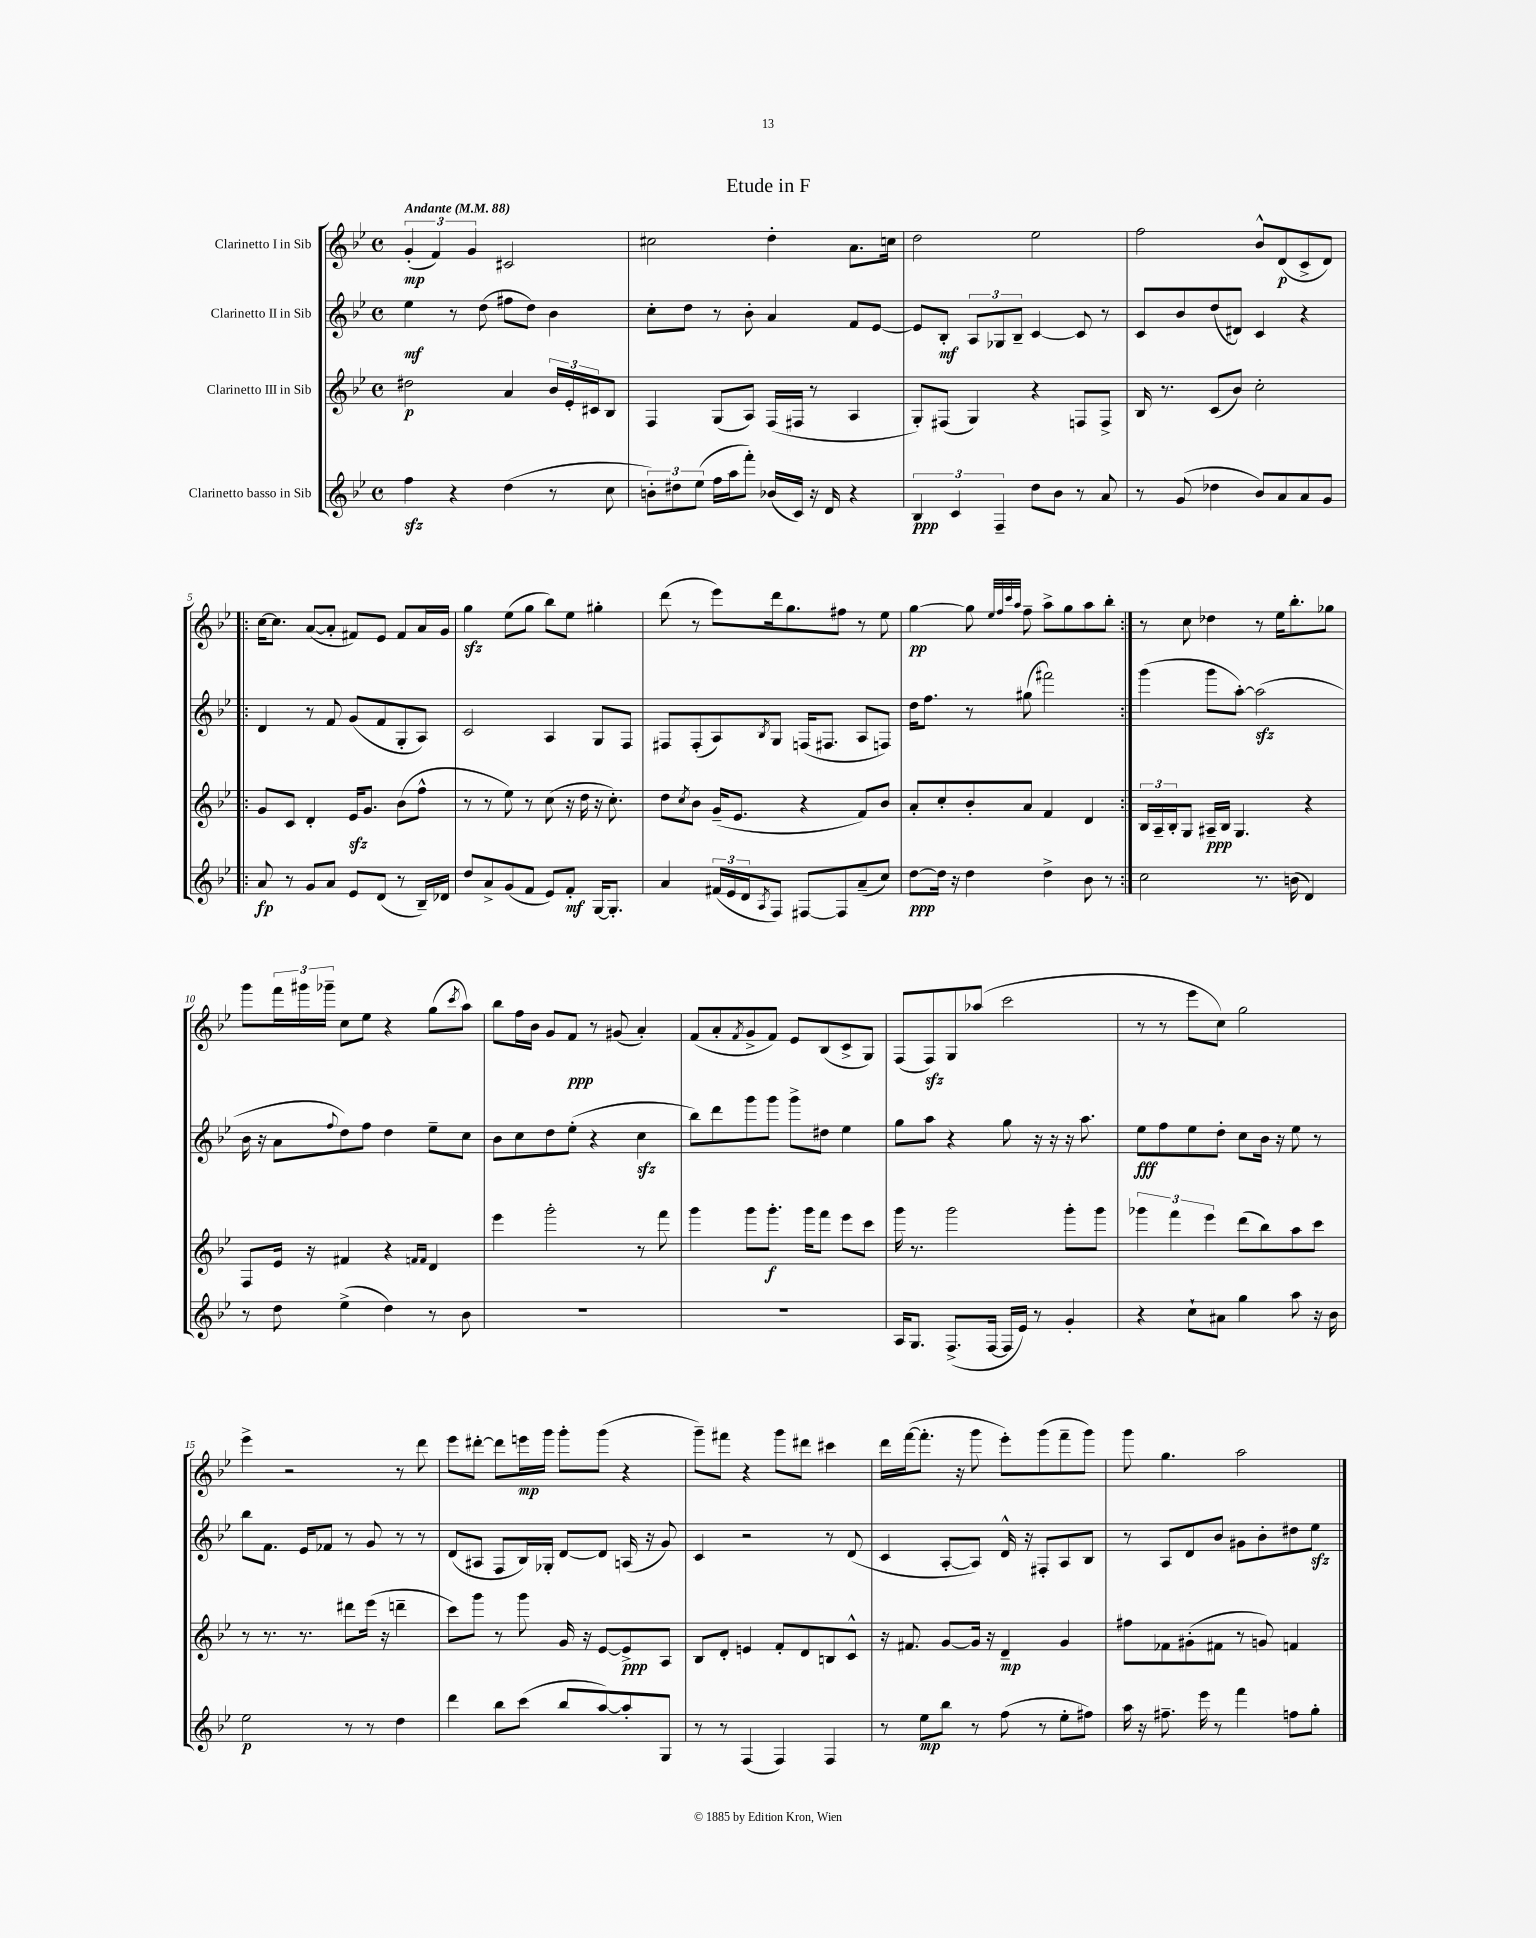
\header { title = "Etude in F" }
<<
\new StaffGroup <<
\new Staff = "s0" \with { instrumentName = "Clarinetto I in Sib" } {
    \clef treble \key bes \major \defaultTimeSignature \time 4/4 \tempo "Andante" 4 = 88
    \tuplet 3/2 { g'4-.\mp( f'4) g'4 } cis'2 |
    cis''2 d''4-. a'8. c''16 |
    d''2 ees''2 |
    f''2 bes'8-^ d'8\p( c'8-> d'8) |
    \repeat volta 2 { c''16~ c''8. a'8~( a'8-. fis'8) ees'8 fis'8 a'16 g'16 |
    g''4\sfz ees''8( g''8 bes''8) ees''8 gis''4-. |
    d'''8( r8 ees'''8) d'''16 g''8. fis''8 r8 ees''8 |
    g''4~\pp g''8 \grace { ees''32 f''32 c'''32 a''32 } f''8-- a''8-> g''8 a''8 bes''8-. | }
    r8 c''8 des''4 r8 ees''16 bes''8.-. ges''8 |
    g'''8 \tuplet 3/2 { f'''16 gis'''16 ges'''16-- } c''8 ees''8 r4 g''8( \acciaccatura { c'''8 } a''8) |
    bes''8 f''16 bes'16 g'8 f'8\ppp r8 gis'8( a'4-.) |
    f'8( a'8-. \acciaccatura { f'8 } g'8-> f'8) ees'8 bes8( c'8-> g8) |
    f8( f8\sfz) g8 aes''8( c'''2 |
    r8 r8 ees'''8 c''8) g''2 |
    ees'''4-> r2 r8 d'''8 |
    ees'''8 dis'''8~-. dis'''8 e'''16\mp g'''16 g'''8-. g'''8( r4 |
    g'''8--) fis'''8 r4 g'''8 dis'''8 cis'''4 |
    d'''16 f'''16~( f'''8.-. r16 g'''8 ees'''8-.) g'''8( f'''8-- g'''8) |
    g'''8 g''4. a''2 \bar "|." |
}
\new Staff = "s1" \with { instrumentName = "Clarinetto II in Sib" } {
    \clef treble \key bes \major \defaultTimeSignature \time 4/4
    ees''4\mf r8 d''8( fis''8 d''8) bes'4 |
    c''8-. d''8 r8 bes'8-. a'4 f'8 ees'8~ |
    ees'8 bes8-.\mf \tuplet 3/2 { a8 ges8 bes8-- } c'4~ c'8 r8 |
    c'8 bes'8 d''8( dis'8) c'4 r4 |
    \repeat volta 2 { d'4 r8 f'8 g'8( f'8 g8-. a8) |
    c'2 a4 g8 f8 |
    fis8 fis8-.( a8) \acciaccatura { bes8 } g8 f16( fis8. a8 f8) |
    d''16 f''8. r8 gis''8( fis'''2) | }
    g'''4( g'''8 a''8~-.) a''2\sfz( |
    bes'16 r16 a'8 \appoggiatura { f''8 } d''8) f''8 d''4 ees''8-- c''8 |
    bes'8 c''8 d''8 ees''8-.( r4 c''4\sfz |
    bes''8) d'''8 g'''8 g'''8 g'''8-> dis''8 ees''4 |
    g''8 a''8 r4 g''8 r16 r16 r16 a''8. |
    ees''8\fff f''8 ees''8 d''8-. c''8 bes'16 r16 ees''8 r8 |
    bes''8 f'8. ees'16 fes'8 r8 g'8 r8 r8 |
    d'8( ais8 f8 bes16) ges16-. d'8~ d'8 a16( r16 g'8) |
    c'4 r2 r8 d'8( |
    c'4 a8~-. a8) d'16-^ r16 fis8-. a8 bes8 |
    r8 a8 d'8 bes'8 gis'8 bes'8-. dis''8 ees''8\sfz \bar "|." |
}
\new Staff = "s2" \with { instrumentName = "Clarinetto III in Sib" } {
    \clef treble \key bes \major \defaultTimeSignature \time 4/4
    dis''2\p a'4 \tuplet 3/2 { bes'16 ees'16-. cis'16 } bes8 |
    f4 g8( a8) f16( fis16 r8 a4 |
    g8-.) fis8( g4) r4 f8 f8-> |
    bes16 r8. c'8( bes'8) c''2-. |
    \repeat volta 2 { g'8 c'8 d'4-. ees'16\sfz g'8. bes'8( f''8-^ |
    r8 r8 ees''8) r8 c''8( r16 d''16 r16 c''8.-.) |
    d''8 \acciaccatura { c''8 } bes'8 g'16--( ees'8. r4 f'8) bes'8 |
    a'8-. c''8-. bes'8-. a'8 f'4 d'4 | }
    \tuplet 3/2 { bes16 a16-- bes16-. } g8 ais16--\ppp bes16 g4. r4 |
    f8 ees'16 r16 fis'4 r4 \grace { f'16 f'16 } d'4 |
    ees'''4 g'''2-. r8 f'''8 |
    g'''4 g'''8 g'''8.-.\f g'''16 f'''8 ees'''8 c'''8 |
    g'''16 r8. g'''2 g'''8-. g'''8 |
    \tuplet 3/2 { ges'''4 f'''4 ees'''4 } d'''8( bes''8) a''8 c'''8 |
    r8 r8. r8. dis'''8 ees'''16( r16 d'''4-- |
    c'''8) g'''8 r8 g'''8 g'16 r16 ees'8~ ees'8->\ppp a8 |
    bes8 d'8-. e'4 f'8-. d'8 b8 c'8-^ |
    r16 fis'8. g'8~ g'16 r16 d'4--\mp g'4 |
    fis''8 fes'8 gis'8-.( fis'8 r8 g'8) f'4 \bar "|." |
}
\new Staff = "s3" \with { instrumentName = "Clarinetto basso in Sib" } {
    \clef treble \key bes \major \defaultTimeSignature \time 4/4
    f''4\sfz r4 d''4( r8 c''8 |
    \tuplet 3/2 { b'8-.) dis''8 ees''8( } f''16 a''16 f'''8-.) bes'16( c'16) r16 d'16 r4 |
    \tuplet 3/2 { bes4\ppp c'4 f4-- } d''8 bes'8 r8 a'8 |
    r8 g'8( des''4 bes'8) a'8 a'8 g'8 |
    \repeat volta 2 { a'8\fp r8 g'8 a'8 ees'8 d'8( r8 bes16--) des'16 |
    d''8 a'8-> g'8( f'8 ees'8) f'8-.\mf g16~ g8.-. |
    a'4 \tuplet 3/2 { fis'16( ees'16 d'16 } \acciaccatura { a8 } f8) fis8~ fis8 a'8--( c''8) |
    d''8~\ppp d''16 r16 d''4 d''4-> bes'8 r8 | }
    c''2 r8. b'16( d'4) |
    r8 d''8 ees''4->( d''4) r8 bes'8 |
    R1 |
    R1 |
    a16 g8. f8.->( f16~ f16 ees'16) r8 g'4-. |
    r4 c''8-! ais'8 g''4 a''8 r16 bes'16 |
    ees''2\p r8 r8 d''4 |
    d'''4 bes''8 c'''8( bes''8 a''8~) a''8-. g8 |
    r8 r8 f4( f4) f4 |
    r8 ees''8\mp bes''8 r8 f''8( r8 ees''8-. fis''8) |
    a''16 r16 fis''8.-- ees'''16 r8 f'''4 f''8 g''8-. \bar "|." |
}
>>
>>
